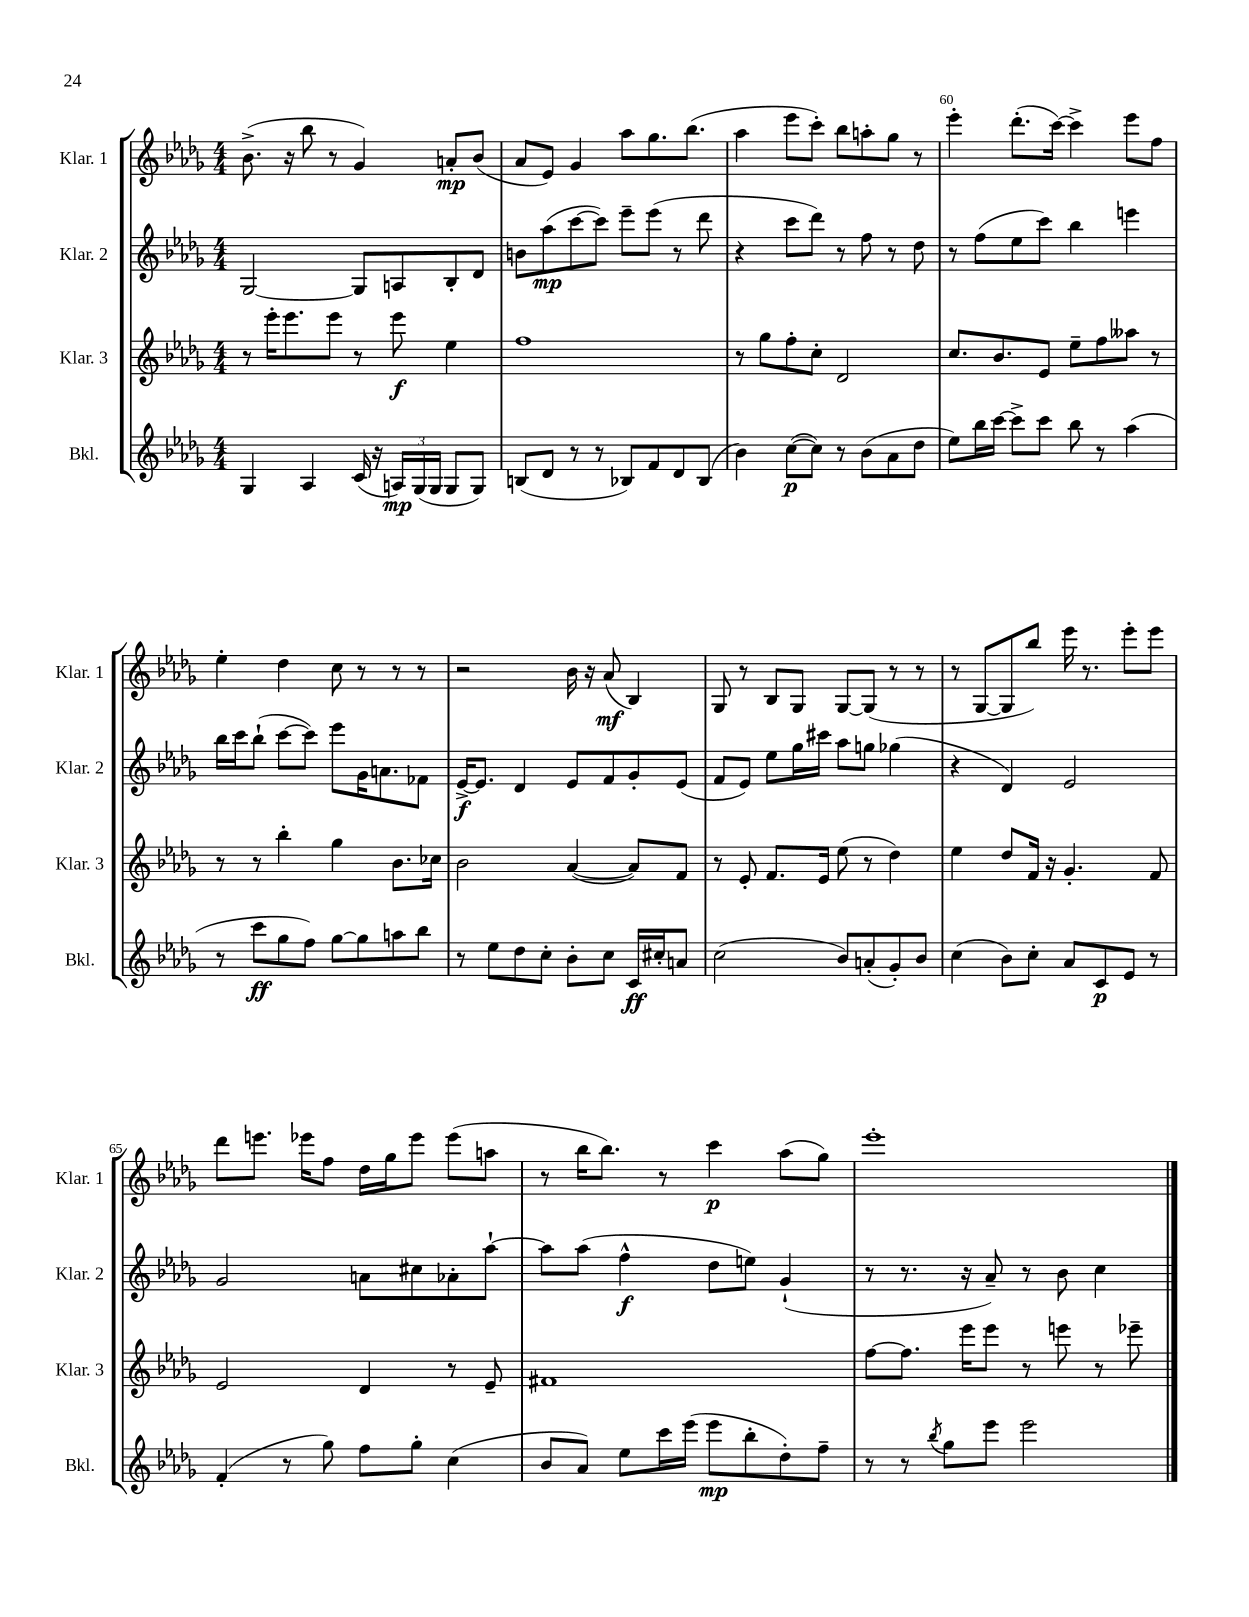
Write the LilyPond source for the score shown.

<<
\new StaffGroup <<
\new Staff = "s0" \with { instrumentName = "Klar. 1" shortInstrumentName = "Klar. 1" } {
    \clef treble \key des \major \numericTimeSignature \time 4/4
    bes'8.->( r16 bes''8 r8 ges'4) a'8-.\mp bes'8( |
    aes'8 ees'8) ges'4 aes''8 ges''8. bes''8.( |
    aes''4 ees'''8 c'''8-.) bes''8 a''8-. ges''8 r8 |
    ees'''4-. des'''8.-.( c'''16~) c'''4-> ees'''8 f''8 |
    ees''4-. des''4 c''8 r8 r8 r8 |
    r2 bes'16 r16 aes'8\mf( bes4) |
    ges8 r8 bes8 ges8 ges8~ ges8( r8 r8 |
    r8 ges8~ ges8 bes''8) ees'''16 r8. ees'''8-. ees'''8 |
    des'''8 e'''8. ees'''16 f''8 des''16 ges''16 ees'''8 ees'''8( a''8 |
    r8 bes''16 bes''8.) r8 c'''4\p aes''8( ges''8) |
    ees'''1-. \bar "|." |
}
\new Staff = "s1" \with { instrumentName = "Klar. 2" shortInstrumentName = "Klar. 2" } {
    \clef treble \key des \major \numericTimeSignature \time 4/4
    ges2~ ges8 a8 bes8-. des'8 |
    b'8 aes''8\mp( c'''8~ c'''8) ees'''8-- ees'''8( r8 des'''8 |
    r4 c'''8 des'''8) r8 f''8 r8 des''8 |
    r8 f''8( ees''8 c'''8) bes''4 e'''4 |
    bes''16 c'''16 bes''8-!( c'''8~ c'''8) ees'''8 ges'16 a'8. fes'8 |
    ees'16~->\f ees'8. des'4 ees'8 f'8 ges'8-. ees'8( |
    f'8 ees'8) ees''8 ges''16 cis'''16 aes''8 g''8 ges''4( |
    r4 des'4) ees'2 |
    ges'2 a'8 cis''8 aes'8-. aes''8~-! |
    aes''8 aes''8( f''4-^\f des''8 e''8) ges'4-!( |
    r8 r8. r16 aes'8--) r8 bes'8 c''4 \bar "|." |
}
\new Staff = "s2" \with { instrumentName = "Klar. 3" shortInstrumentName = "Klar. 3" } {
    \clef treble \key des \major \numericTimeSignature \time 4/4
    r8 ees'''16-. ees'''8. ees'''8 r8 ees'''8\f ees''4 |
    f''1 |
    r8 ges''8 f''8-. c''8-. des'2 |
    c''8. bes'8. ees'8 ees''8-- f''8 aeses''8 r8 |
    r8 r8 bes''4-. ges''4 bes'8. ces''16 |
    bes'2 aes'4~( aes'8) f'8 |
    r8 ees'8-. f'8. ees'16 ees''8( r8 des''4) |
    ees''4 des''8 f'16 r16 ges'4.-. f'8 |
    ees'2 des'4 r8 ees'8-- |
    fis'1 |
    f''8~ f''8. ees'''16 ees'''8 r8 e'''8 r8 ees'''8-- \bar "|." |
}
\new Staff = "s3" \with { instrumentName = "Bkl." shortInstrumentName = "Bkl." } {
    \clef treble \key des \major \numericTimeSignature \time 4/4
    ges4 aes4 c'16( r16 \tuplet 3/2 { a16\mp) ges16( ges16 } ges8 ges8) |
    b8( des'8 r8 r8 bes8) f'8 des'8 bes8( |
    bes'4) c''8~\p( c''8) r8 bes'8( aes'8 des''8 |
    ees''8) bes''16 c'''16~ c'''8-> c'''8 bes''8 r8 aes''4( |
    r8 c'''8\ff ges''8 f''8) ges''8~ ges''8 a''8 bes''8 |
    r8 ees''8 des''8 c''8-. bes'8-. c''8 c'16\ff cis''16-. a'8 |
    c''2( bes'8) a'8-.( ges'8-.) bes'8 |
    c''4( bes'8) c''8-. aes'8 c'8\p ees'8 r8 |
    f'4-.( r8 ges''8) f''8 ges''8-. c''4( |
    bes'8 aes'8) ees''8 c'''16 ees'''16( ees'''8\mp bes''8-. des''8-.) f''8-- |
    r8 r8 \acciaccatura { bes''8 } ges''8 ees'''8 ees'''2 \bar "|." |
}
>>
>>
\layout { \context { \Score currentBarNumber = #57 \override BarNumber.break-visibility = ##(#f #t #t) barNumberVisibility = #(every-nth-bar-number-visible 5) } }
